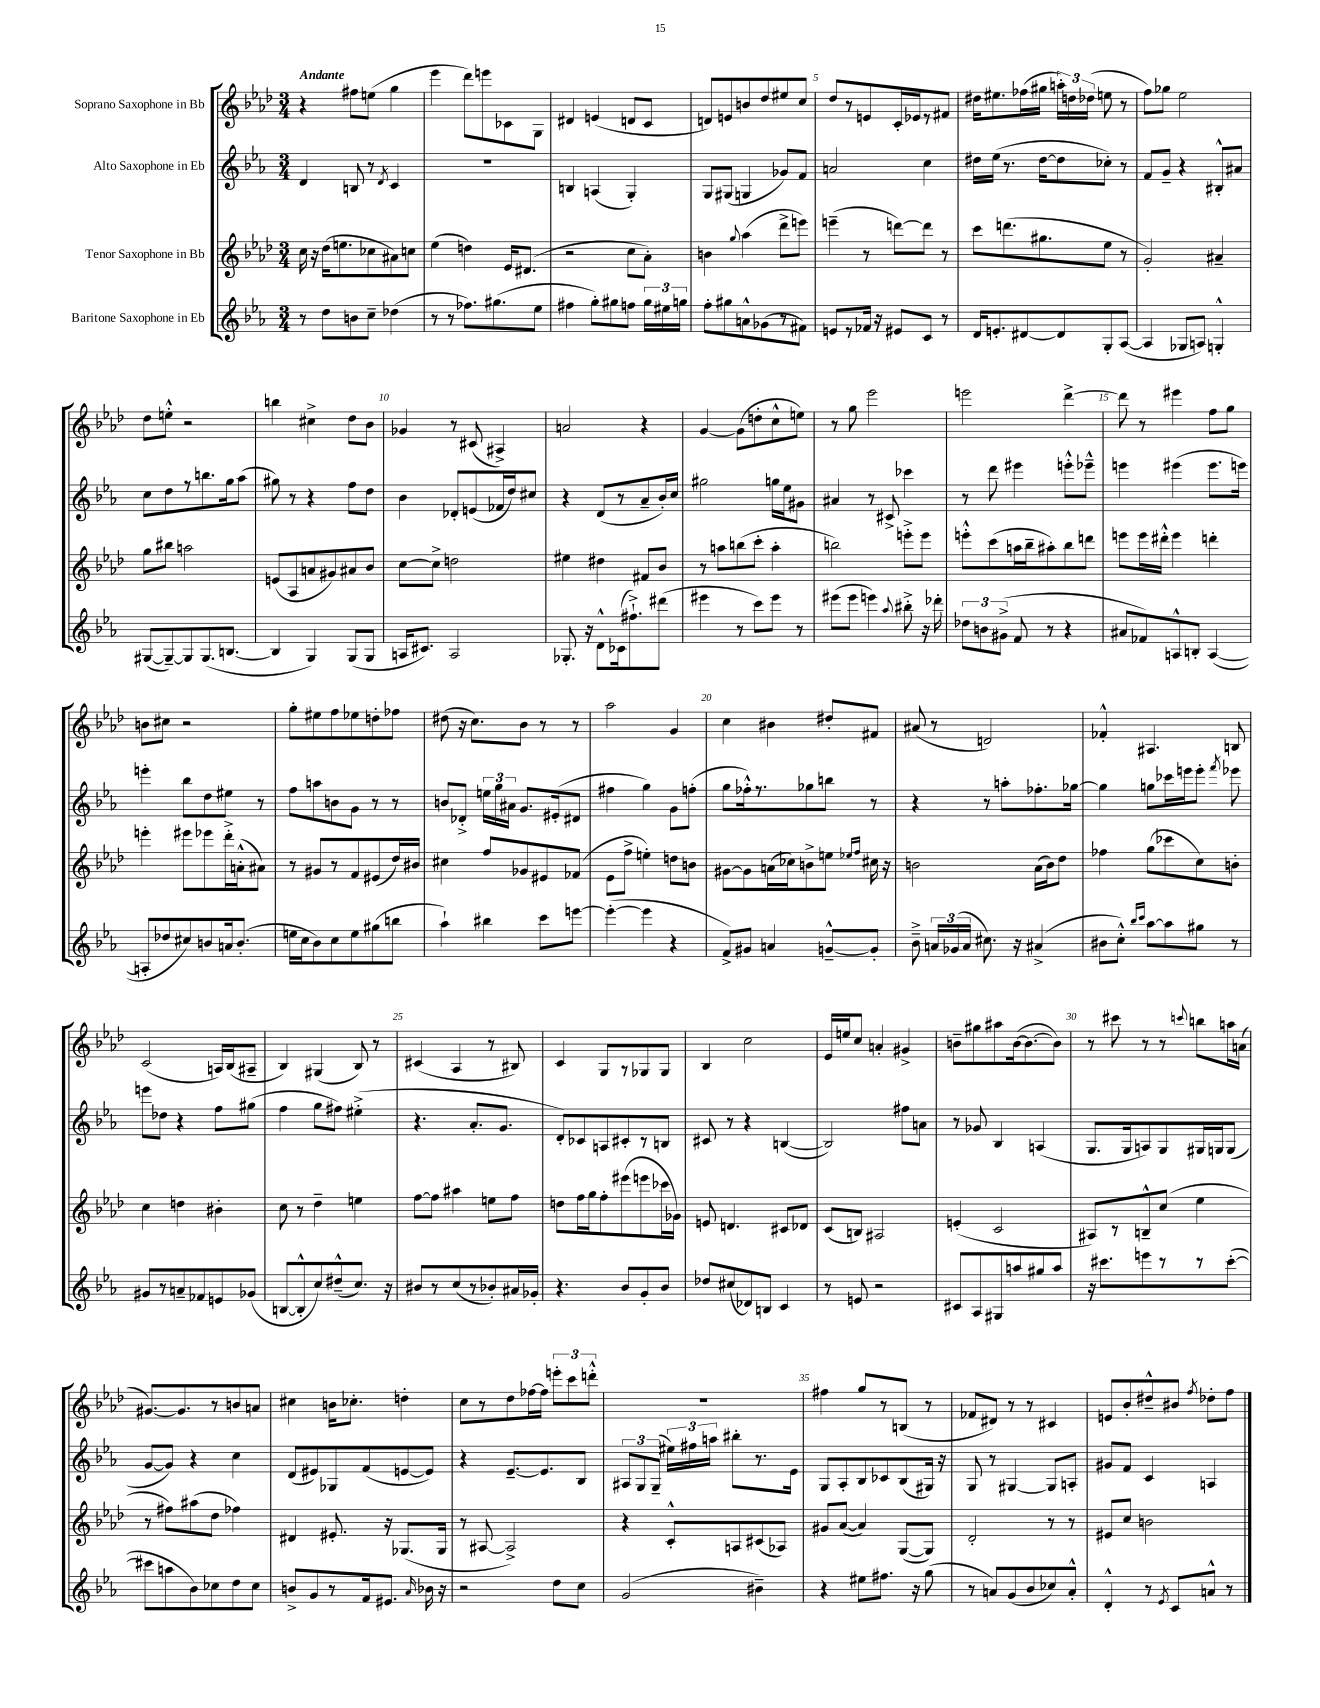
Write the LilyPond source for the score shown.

<<
\new StaffGroup <<
\new Staff = "s0" \with { instrumentName = "Soprano Saxophone in Bb" } {
    \clef treble \key aes \major \numericTimeSignature \time 3/4 \tempo "Andante"
    \autoBeamOff r4 fis''8[ e''8]( g''4 |
    ees'''4 des'''8[) e'''8 ces'8 g8] |
    dis'4 e'4( d'8[ c'8] |
    d'8[) e'8 b'8 des''8 eis''8 c''8] |
    des''8[ r8 e'8 c'16-. ees'16 r8 fis'8] |
    dis''16[ eis''8. fes''16( gis''16] \tuplet 3/2 { a''16[-.) d''16 des''16]( } e''8 r8 |
    f''8[) ges''8] ees''2 |
    des''8[ e''8]-.-^ r2 |
    b''4 cis''4-> des''8[ bes'8] |
    ges'4 r8 cis'8( ais4->) |
    a'2 r4 |
    g'4~ g'8[( d''8-. c''8-^ e''8]) |
    r8 g''8 ees'''2 |
    e'''2 des'''4~-> |
    des'''8 r8 eis'''4 f''8[ g''8] |
    b'8[ cis''8] r2 |
    g''8[-. eis''8 f''8 ees''8 d''8-. fes''8] |
    dis''8( r16 c''8.[) bes'8] r8 r8 |
    aes''2 g'4 |
    c''4 bis'4 dis''8[-. fis'8] |
    ais'8( r8 d'2) |
    fes'4-.-^ ais4. b8 |
    c'2( a16[) bes16( ais8]-- |
    bes4) gis4( bes8) r8 |
    cis'4( aes4 r8 bis8) |
    c'4 g8[ r8 ges8 ges8] |
    bes4 c''2 |
    ees'16[ e''16 c''8] a'4-. gis'4-> |
    b'8[-- gis''8 ais''8 b'16~( b'8.~ b'8]) |
    r8 cis'''8 r8 r8 \appoggiatura { c'''8 } b''8[ a''16 a'16]( |
    gis'8.[~) gis'8. r8 b'8 a'8] |
    cis''4 b'16[ ces''8.]-. d''4-. |
    c''8[ r8 des''8 fes''16~ fes''16] \tuplet 3/2 { e'''8[-. c'''8 d'''8]-.-^ } |
    R2. |
    fis''4 g''8[ r8 b8]( r8 |
    fes'8[ dis'8]) r8 r8 cis'4 |
    e'8[ bes'8-. dis''8---^ bis'8] \acciaccatura { f''8 } des''8[-. f''8] \bar "|." |
}
\new Staff = "s1" \with { instrumentName = "Alto Saxophone in Eb" } {
    \clef treble \key ees \major \numericTimeSignature \time 3/4
    \autoBeamOff d'4 b8 r8 \acciaccatura { d'8 } c'4 |
    R2. |
    b4 a4( g4-.) |
    g8[ gis8]( g4 ges'8[) f'8] |
    a'2 c''4 |
    dis''16[ ees''16]( r8. dis''16[~ dis''8 ces''8]-.) r8 |
    f'8[ g'8]-- r4 bis8[-.-^ ais'8] |
    c''8[ d''8 r8 b''8. g''16 aes''8]( |
    gis''8) r8 r4 f''8[ d''8] |
    bes'4 des'8[-. e'8( fes'16 d''16) cis''8] |
    r4 d'8[( r8 aes'8-- bes'16-.) c''16] |
    gis''2 g''16[ ees''16 gis'8] |
    ais'4 r8 cis'8-> ces'''4 |
    r8 d'''8 eis'''4 e'''8[-.-^ ees'''8]---^ |
    e'''4 eis'''4( eis'''8.[ e'''16]) |
    e'''4-. bes''8[ d''8 eis''8] r8 |
    f''8[ a''8 b'8 g'8] r8 r8 |
    b'8[ des'8]-.-> \tuplet 3/2 { e''16[ g''16 ais'16] } g'8.[ eis'16-.( dis'8] |
    fis''4 g''4) g'8[ f''8]-.( |
    g''8[ fes''16-.-^) r8. ges''8 b''8] r8 |
    r4 r8 a''8[-. fes''8.-. ges''16]~ |
    ges''4 g''8[ ces'''16 e'''16 e'''8]-. \acciaccatura { f'''8 } ees'''8 |
    e'''8[ des''8] r4 f''8[ gis''8]( |
    f''4 g''8[ fis''8]) eis''4-.->( |
    r4. aes'8.[-. g'8.] |
    d'8[-.) ces'8 a8 cis'8-. r8 b8] |
    cis'8 r8 r4 b4~( |
    b2) fis''8[ a'8] |
    r8 ges'8 bes4 a4( |
    g8.[ g16 a8) g8 gis16 g16 g8]( |
    g'8[~ g'8]) r4 c''4 |
    d'8[( eis'8) ges8 f'8( e'8~ e'8]) |
    r4 ees'8.[~-- ees'8. bes8] |
    \tuplet 3/2 { ais8[ g8 g8]--( } \tuplet 3/2 { eis''16[) fis''16 a''16] } bis''8[-. r8. ees'16] |
    g8[ aes8-. bes8 ces'8 bes8( gis16]) r16 |
    g8 r8 gis4~ gis8[ a8]-. |
    gis'8[ f'8] c'4 a4 \bar "|." |
}
\new Staff = "s2" \with { instrumentName = "Tenor Saxophone in Bb" } {
    \clef treble \key aes \major \numericTimeSignature \time 3/4
    \autoBeamOff c''16 r16 des''16[( e''8. ces''8 ais'8) c''8] |
    ees''4( d''4) ees'16[ dis'8.]( |
    r2 c''8[ aes'8]-.) |
    b'4 \appoggiatura { g''8 } aes''4( des'''8[-> e'''8]) |
    e'''4--( r8 d'''8[~) d'''8] r8 |
    c'''8[ d'''8.( gis''8. ees''8] r8 |
    g'2-.) ais'4-- |
    g''8[ bis''8] a''2 |
    e'8[( aes8 a'8 gis'8) ais'8 bes'8] |
    c''8[~ c''8]-> d''2 |
    eis''4 dis''4 fis'8[ bes'8] |
    r8 a''8[ b''8( c'''8]-. a''4-. |
    b''2) e'''8[-.-> e'''8] |
    e'''8[-.-^ c'''8( a''16 bes''16-- ais''8-.) bes''8 d'''8] |
    e'''8[ e'''16 dis'''16]-.-^ e'''4 d'''4-. |
    e'''4-. eis'''8[ ees'''8 des'''16-.-> a'16-.-^( ais'8]) |
    r8 gis'8[ r8 f'8 eis'8( des''16) bis'16] |
    cis''4 f''8[ ges'8 eis'8 fes'8]( |
    ees'8[ f''8]-> e''4-.) d''8[ b'8] |
    gis'8[~ gis'8 a'16( ces''16) b'8-> e''8] \grace { ees''16[ f''16] } cis''16 r16 |
    b'2 aes'16[( b'16) des''8] |
    fes''4 g''8[( ces'''8 c''8) b'8]-. |
    c''4 d''4 bis'4-. |
    c''8 r8 des''4-- e''4 |
    f''8[~ f''8] ais''4 e''8[ f''8] |
    d''8[ f''16 g''16 f''8-. eis'''8( e'''8 ces'''16 ges'16]) |
    e'8 d'4. cis'8[ des'8] |
    c'8[( b8]) ais2 |
    e'4-.( c'2 |
    ais8[) r8 b8---^ c''8]( ees''4 |
    r8 fis''8[) ais''8( des''8] fes''4) |
    dis'4 eis'8.-. r16 ges8.[( ges16] |
    r8 ais8~ ais2->) |
    r4 c'8[-.-^ a8 cis'8( aes8]) |
    gis'8[ aes'8]~( aes'4) g8[~( g8]) |
    des'2-. r8 r8 |
    eis'8[ c''8] b'2 \bar "|." |
}
\new Staff = "s3" \with { instrumentName = "Baritone Saxophone in Eb" } {
    \clef treble \key ees \major \numericTimeSignature \time 3/4
    \autoBeamOff r8 d''8[ b'8 c''8]-- des''4( |
    r8 r8 fes''8.[) gis''8.( ees''8] |
    fis''4 g''8[-.) gis''8 f''8] \tuplet 3/2 { gis''16[ eis''16 g''16] } |
    f''8[-. gis''8 a'8-^ ges'8( r8 fis'8]) |
    e'8[ r8 fes'16] r16 eis'8[ c'8] r8 |
    d'16[ e'8.-. dis'8~ dis'8 g8-. aes8]~( |
    aes4 ges8[ a8]) g4-.-^ |
    gis8[~( gis8~--) gis8 gis8.( b8.]~ |
    b4 g4) g8[( g8] |
    a16[ cis'8.]) a2 |
    ges8.-. r16 d'8[-^ ces'16( fis''8.-!->) dis'''8]( |
    eis'''4 r8 c'''8[) eis'''8] r8 |
    eis'''8[( eis'''8] e'''4) \appoggiatura { aes''8 } bis''8-.-> r16 des'''16-. |
    \tuplet 3/2 { des''8[ b'8 gis'8]->( } f'8 r8 r4 |
    ais'8[ fes'8) a8-^ b8]-. a4~( |
    a8[-. des''8 cis''8) b'8 a'16 b'8.]-.( |
    e''16[ c''16 bes'8) c''8 e''8 gis''8( b''8] |
    aes''4-!) bis''4 c'''8[ e'''8]~ |
    e'''4~-.( e'''4 r4 |
    f'8[->) gis'8] a'4 g'8[~---^ g'8]-. |
    bes'8---> \tuplet 3/2 { a'16[ ges'16( a'16] } cis''8.) r16 ais'4->( |
    bis'8[ c''8]-.-^) \grace { bes''16[ c'''16] } aes''8[~ aes''8 gis''8] r8 |
    gis'8[ r8 a'8-- fes'8 e'8 ges'8]( |
    b8[~ b8-.-^ c''8) dis''8---^( c''8.]) r16 |
    bis'8[ r8 c''8( r8 bes'8-.) ais'16 ges'16]-. |
    r4. bes'8[ g'8-. bes'8] |
    des''8[ cis''8( des'8) b8] c'4 |
    r8 e'8 r2 |
    cis'8[ aes8 gis8 a''8 gis''8 a''8] |
    r16 cis'''8.[ e'''8 r8 r8 cis'''8]~-.( |
    cis'''8[ a''8 bes'8) ces''8 d''8 ces''8] |
    b'8[-> g'8 r8 f'16 eis'8.] \grace { aes'16 } bes'16 r16 |
    r2 d''8[ c''8] |
    g'2( bis'4--) |
    r4 eis''8[ fis''8.] r16 g''8( |
    r8 a'8[) g'8( bes'8 ces''8) a'8]-.-^ |
    d'4-.-^ r8 \acciaccatura { ees'8 } c'8[ a'8]-^ r8 \bar "|." |
}
>>
>>
\layout { \context { \Score \override BarNumber.break-visibility = ##(#f #t #t) barNumberVisibility = #(every-nth-bar-number-visible 5) } }
